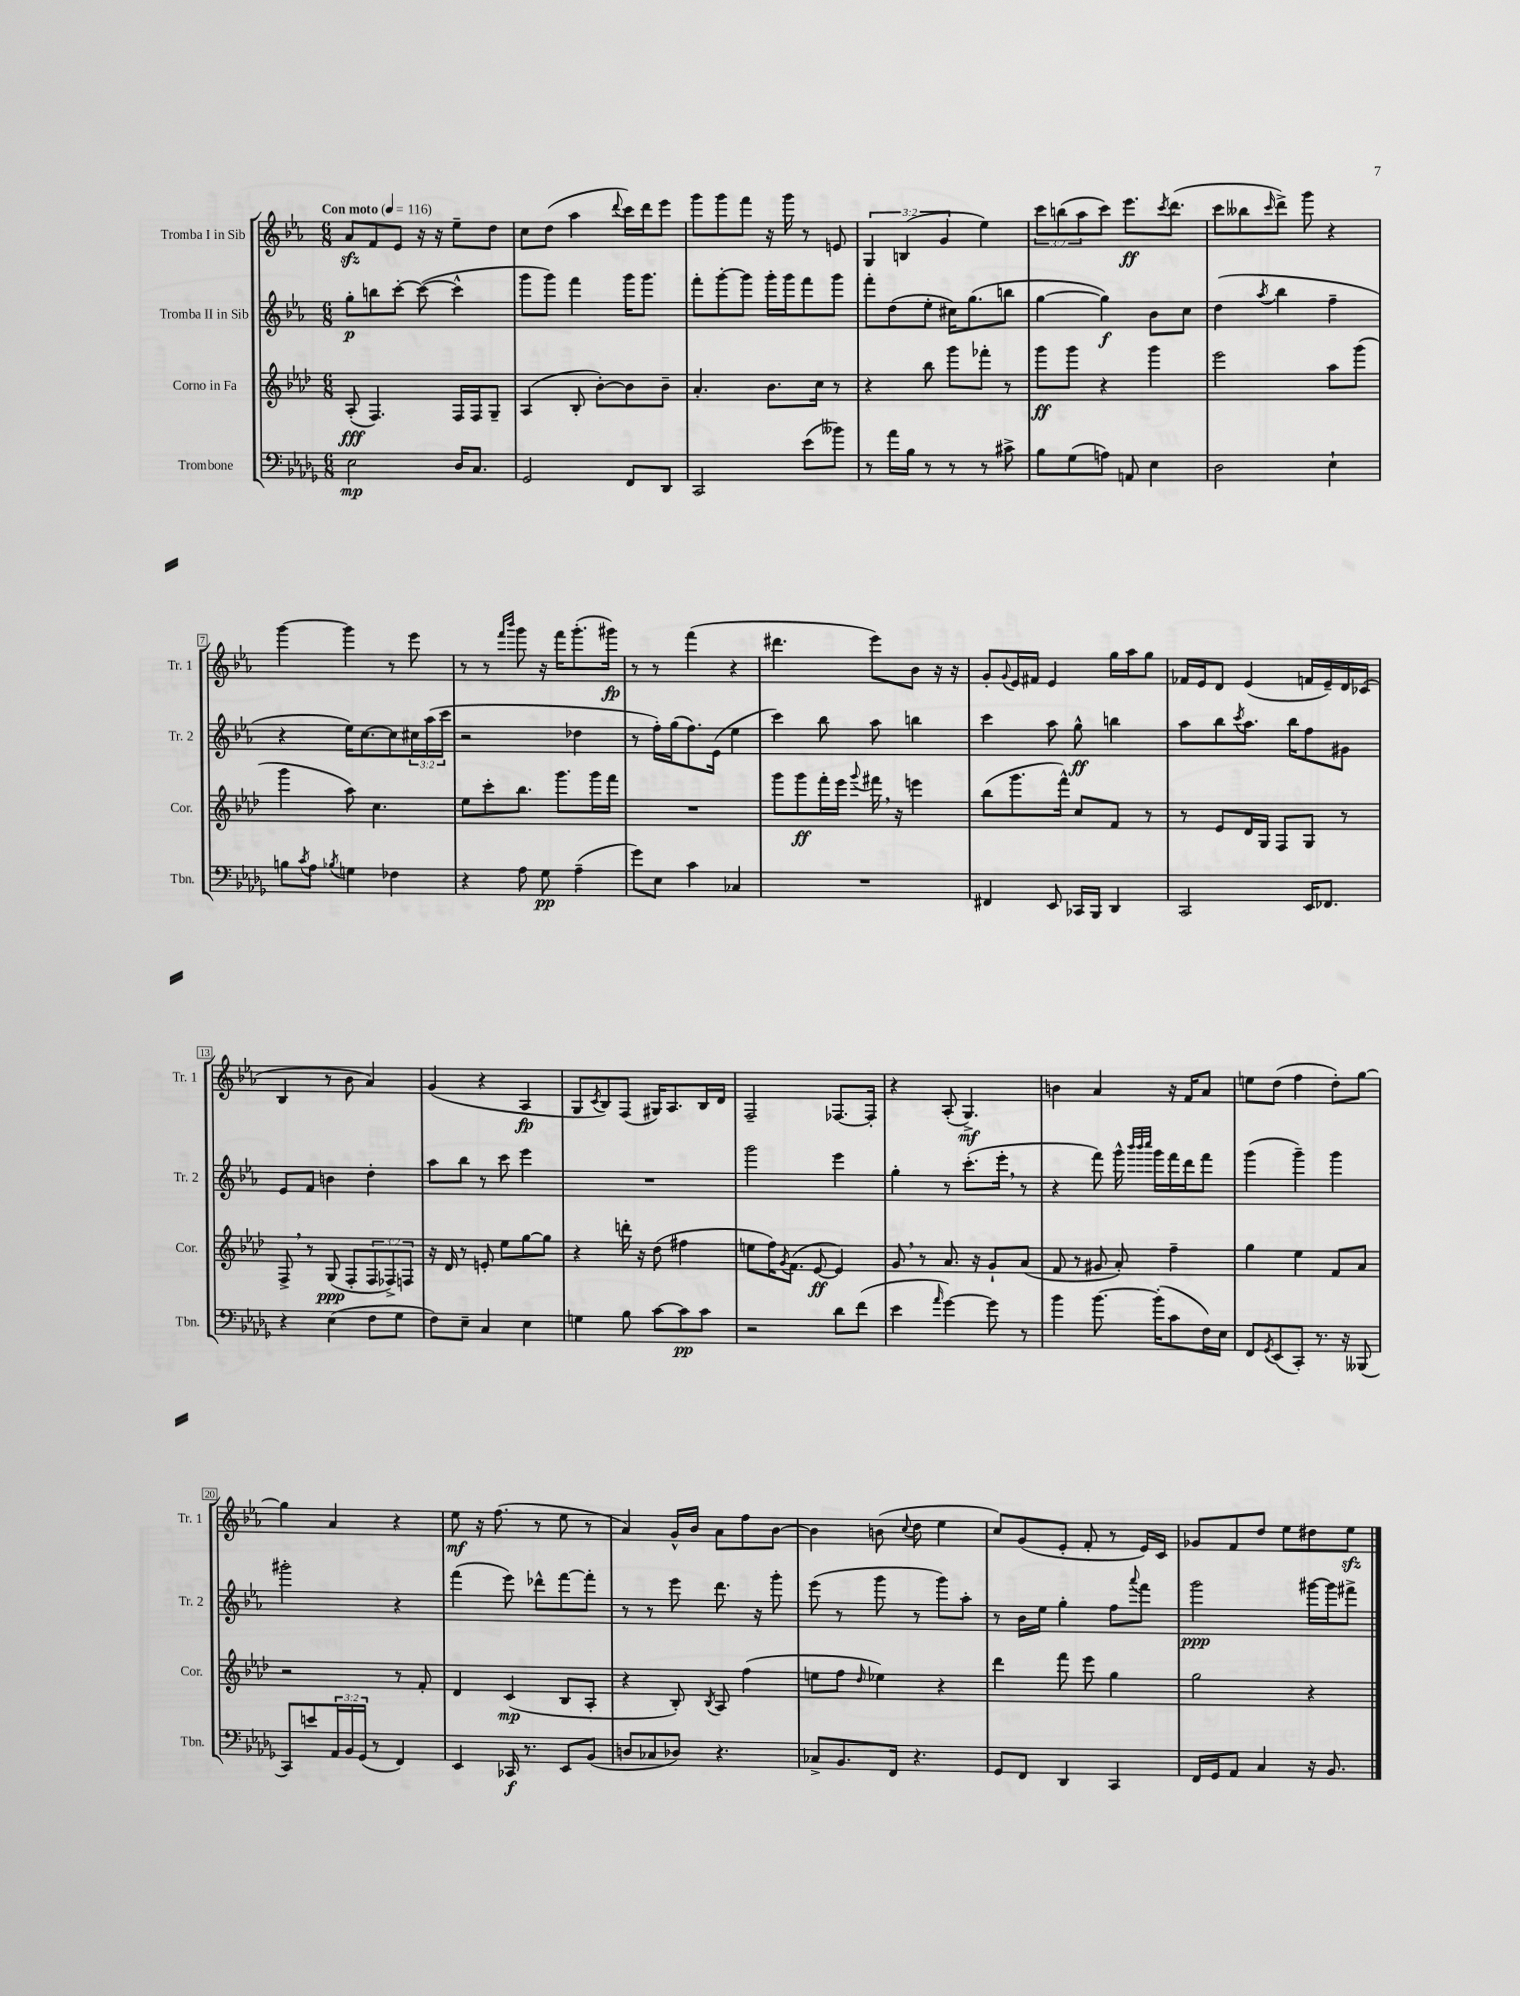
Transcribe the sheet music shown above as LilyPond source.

<<
\new StaffGroup <<
\new Staff = "s0" \with { instrumentName = "Tromba I in Sib" shortInstrumentName = "Tr. 1" } {
    \clef treble \key ees \major \numericTimeSignature \time 6/8 \override Staff.TupletNumber.text = #tuplet-number::calc-fraction-text \tempo "Con moto" 4 = 116
    aes'8\sfz f'8 ees'8 r16 r16 ees''8-- d''8 |
    c''8 d''8( aes''4 \appoggiatura { d'''8 } c'''16) d'''16 ees'''8 |
    g'''8 g'''8 f'''8 r16 g'''16 r8 e'8 |
    \tuplet 3/2 { g4 b4( g'4 } ees''4) |
    \tuplet 3/2 { c'''8 b''8( aes''8 } c'''8) ees'''8.\ff \acciaccatura { c'''8 } d'''8.( |
    c'''8 beses''8 \grace { c'''16 } d'''8->) g'''8 r4 |
    g'''4~ g'''4 r8 ees'''8 |
    r8 r8 \grace { f'''16 bes'''16 } g'''8 r16 f'''16 g'''8.-.( gis'''16\fp) |
    r8 r8 f'''4( r4 |
    dis'''4. ees'''8) bes'8 r16 r16 |
    g'8-. \appoggiatura { g'8 } ees'16 fis'16 ees'4 g''16 aes''16 g''8 |
    fes'16 ees'16 d'8 ees'4( f'16 ees'16--) d'16 ces'16( |
    bes4 r8 bes'8 aes'4) |
    g'4( r4 aes4\fp |
    g8 \acciaccatura { c'8 } bes8) f8( gis16) aes8. bes16 d'16 |
    f2-- fes8.~ fes16-. |
    r4 aes8-.( g4.->\mf) |
    b'4 aes'4 r16 f'16 aes'8 |
    e''8 d''8( f''4 d''8-.) g''8~ |
    g''4 aes'4 r4 |
    ees''8\mf r16 f''8.( r8 ees''8 r8 |
    aes'4) g'16-^ bes'16 aes'8 f''8 bes'8~ |
    bes'4 b'8( \appoggiatura { c''8 } d''8 ees''4 |
    c''8) g'8( ees'8-. f'8-. r8 ees'16) c'16 |
    ges'8 f'8 d''8 ees''8 dis''8 ees''8\sfz \bar "|." |
}
\new Staff = "s1" \with { instrumentName = "Tromba II in Sib" shortInstrumentName = "Tr. 2" } {
    \clef treble \key ees \major \numericTimeSignature \time 6/8 \override Staff.TupletNumber.text = #tuplet-number::calc-fraction-text
    g''8-.\p b''8 c'''8~-. c'''8~( c'''4-^ |
    g'''8 g'''8) f'''4 g'''16 g'''8. |
    f'''8-. g'''8~-. g'''8 g'''16-. g'''16 f'''8 g'''8 |
    f'''8-. d''8( ees''8-. cis''16) g''8.( b''8 |
    g''4~ g''4\f) bes'8 c''8 |
    d''4( \acciaccatura { aes''8 } bes''4 f''4-- |
    r4 ees''16) c''8.~ c''8 \tuplet 3/2 { cis''16 aes''16( c'''16 } |
    r2 des''4 |
    r8 f''16-.) g''16( f''8.) ees'16( ees''4 |
    c'''4) bes''8 aes''8 b''4 |
    c'''4 aes''8 g''8-^\ff b''4 |
    aes''8 bes''8 \acciaccatura { c'''8 } aes''8. bes''16 f''8 gis'8 |
    ees'8 f'8 b'4 d''4-. |
    aes''8 bes''8 r8 c'''8 ees'''4 |
    R2. |
    g'''2 ees'''4 |
    g''4-. r8 c'''8.-.( ees'''16-. \breathe r8 |
    r4 f'''8) g'''16-^ \grace { bes'''32 bes'''32 c''''32 } g'''16 f'''16 d'''16 f'''8 |
    g'''4( g'''4--) g'''4 |
    gis'''2-. r4 |
    f'''4( ees'''8) des'''8-^ f'''8~ f'''8-. |
    r8 r8 ees'''8 d'''8. r16 g'''8-. |
    ees'''8( r8 g'''8 r8 g'''8) aes''8-. |
    r8 bes'16 ees''16 g''4-. f''8 \appoggiatura { aes'''8 } f'''8 |
    g'''2\ppp gis'''16~ gis'''16 fis'''8-> \bar "|." |
}
\new Staff = "s2" \with { instrumentName = "Corno in Fa" shortInstrumentName = "Cor." } {
    \clef treble \key aes \major \numericTimeSignature \time 6/8 \override Staff.TupletNumber.text = #tuplet-number::calc-fraction-text
    aes8-.\fff( f4.) f16 f16 g8-- |
    aes4( bes8-. bes'8~-.) bes'8 bes'8-- |
    aes'4.-. bes'8. c''16 r8 |
    r4 bes''8 g'''8 fes'''8-. r8 |
    g'''8\ff g'''8 r4 g'''4 |
    ees'''2 aes''8 g'''8( |
    g'''4 aes''8) c''4. |
    ees''8 c'''8-. bes''8. g'''8. g'''16 f'''16 |
    R2. |
    g'''8 g'''8\ff f'''16-. ees'''16 \appoggiatura { g'''8 } fis'''16 \breathe r16 e'''4 |
    bes''8( g'''8. f'''16-^) c''8 f'8 r8 |
    r8 ees'8 des'16 g16 f8 g8 r8 |
    f8-> \breathe r8 g8\ppp( f8-. \tuplet 3/2 { f8 fes8->) f8 } |
    r16 des'16 r8 e'8-. ees''8 g''8~ g''8 |
    r4 d'''16-. r16 des''8( fis''4 |
    e''8 f''16) \acciaccatura { g'8 } f'8.( ees'8~\ff ees'4) |
    g'8 \breathe r8 aes'8. r16 g'8-! aes'8( |
    f'8 r8 gis'8 aes'8-.) f''4-- |
    g''4 ees''4 f'8 aes'8 |
    r2 r8 f'8-. |
    des'4 c'4\mp( bes8 aes8-. |
    r4 bes8-.) \acciaccatura { bes8 } aes8 f''4( |
    e''8 f''8 \grace { des''16 } ees''4) r4 |
    des'''4 f'''8 ees'''8 g''4 |
    g''2 r4 \bar "|." |
}
\new Staff = "s3" \with { instrumentName = "Trombone" shortInstrumentName = "Tbn." } {
    \clef bass \key des \major \numericTimeSignature \time 6/8 \override Staff.TupletNumber.text = #tuplet-number::calc-fraction-text
    ees2\mp des16 c8. |
    ges,2 f,8 des,8 |
    c,2 ees'8( beses'8) |
    r8 aes'16 bes16 r8 r8 r8 cis'8-> |
    bes8 ges8( a8) a,8 ees4 |
    des2 ees4-! |
    b8 \acciaccatura { c'8 } aes8 \acciaccatura { bes8 } g4 fes4 |
    r4 aes8 ges8\pp aes4--( |
    ges'8) ees8 c'4 ces4 |
    R2. |
    fis,4 ees,8 ces,16 bes,,16 des,4 |
    c,2 ees,16 fes,8. |
    r4 ees4( f8 ges8 |
    f8) ees8-- c4 ees4 |
    g4 bes8 c'8~ c'8\pp c'8 |
    r2 des'8 f'8( |
    ees'4 \grace { aes'16 } ges'4~) ges'8 r8 |
    bes'4 bes'8.~ bes'16-.( c'8 f16) ees16 |
    f,8 \acciaccatura { ges,8 } ees,8( c,8-.) r8. r16 beses,,8( |
    c,8) e'8 \tuplet 3/2 { aes,16 bes,16 ges,16( } r8 f,4) |
    ees,4 ces,16\f r8. ees,8 bes,8( |
    d8 ces8 des8) r4. |
    ces8-> bes,8. f,16 r4. |
    ges,8 f,8 des,4 c,4 |
    f,16 ges,16 aes,8 c4 r16 bes,8. \bar "|." |
}
>>
>>
\layout { \context { \Score \override BarNumber.stencil = #(make-stencil-boxer 0.1 0.3 ly:text-interface::print) } }
